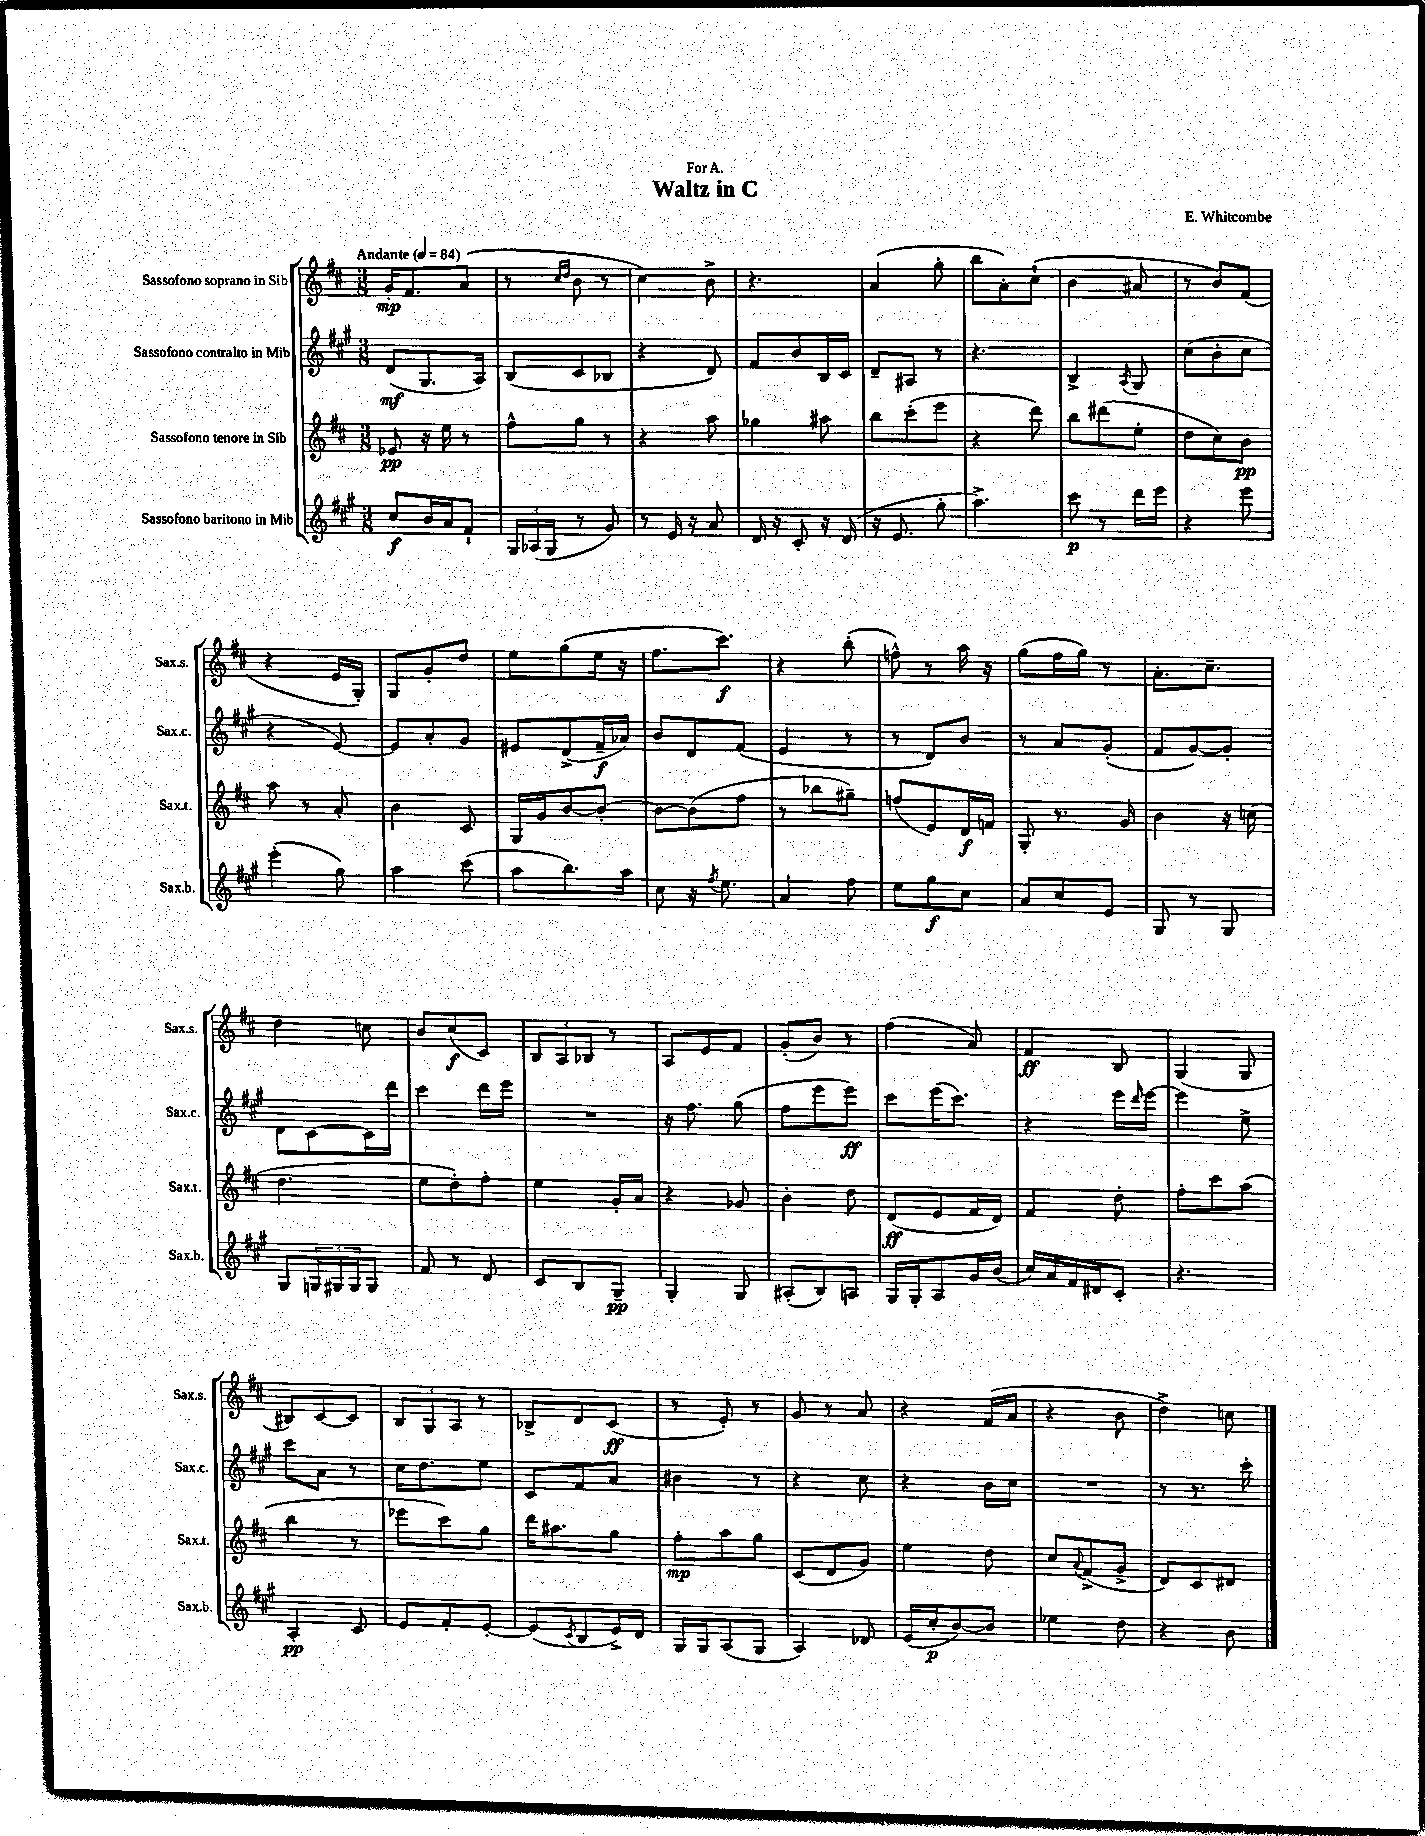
\header { title = "Waltz in C" composer = "E. Whitcombe" dedication = "For A." }
<<
\new StaffGroup <<
\new Staff = "s0" \with { instrumentName = "Sassofono soprano in Sib" shortInstrumentName = "Sax.s." } {
    \clef treble \key d \major \numericTimeSignature \time 3/8 \tempo "Andante" 4 = 84
    g'16-.\mp fis'8. a'8( |
    r8 \grace { cis''16 d''16 } b'8 r8 |
    cis''4) b'8-> |
    r4. |
    a'4( g''8-. |
    b''8 a'8-.) cis''8-!( |
    b'4 ais'8 |
    r8 b'8) fis'8( |
    r4 e'16 g16-.) |
    g8 g'8-. d''8 |
    e''8 g''8( e''16 r16 |
    fis''8. cis'''8.\f) |
    r4 b''8-.( |
    f''8-^) r8 a''16 r16 |
    g''8( fis''16 g''16) r8 |
    a'8.-. cis''8.-- |
    d''4 c''8 |
    b'8 cis''8\f( cis'8) |
    \tuplet 3/2 { b8 a8 bes8 } r8 |
    a8 e'8 fis'8 |
    g'8-.( b'8) r8 |
    fis''4( a'8) |
    fis'4\ff b8 |
    g4( g8 |
    bis8) cis'8~ cis'8 |
    \tuplet 3/2 { b8 g8 a8 } r8 |
    bes8-> d'8 cis'8\ff( |
    r8 e'8-.) r8 |
    g'8 r8 a'8 |
    r4 fis'16( a'16 |
    r4 b'8 |
    d''4->) c''8 \bar "|." |
}
\new Staff = "s1" \with { instrumentName = "Sassofono contralto in Mib" shortInstrumentName = "Sax.c." } {
    \clef treble \key a \major \numericTimeSignature \time 3/8
    d'8\mf( gis8. a16) |
    b8( cis'8 bes8 |
    r4 d'8) |
    fis'8 b'8 b16 cis'16 |
    d'8-- ais8 r8 |
    r4. |
    b4-> \acciaccatura { a8 } gis8 |
    cis''8( b'8-. cis''8 |
    r4 e'8~) |
    e'8 a'8-. gis'8 |
    eis'8 d'8->( fis'16--\f aes'16) |
    b'8 d'8 fis'8( |
    e'4 r8 |
    r8 d'8) b'8 |
    r8 a'8 gis'8-.( |
    fis'8 gis'8~) gis'8-. |
    d'8 cis'8~ cis'16 d'''16 |
    cis'''4 d'''16 e'''16 |
    R4. |
    r16 fis''8. gis''8( |
    fis''8 e'''8 e'''8\ff) |
    cis'''8 e'''16( cis'''8.) |
    r4 e'''16 \grace { d'''16 } e'''16~ |
    e'''4 e''8-> |
    cis'''8 a'8 r8 |
    cis''16 d''8. e''8 |
    cis'8 fis'8 a'8 |
    bis'4 r8 |
    r4 cis''8 |
    r4 b'16 cis''16 |
    R4. |
    r8 r8. cis'''16-. \bar "|." |
}
\new Staff = "s2" \with { instrumentName = "Sassofono tenore in Sib" shortInstrumentName = "Sax.t." } {
    \clef treble \key d \major \numericTimeSignature \time 3/8
    ees'8\pp r16 e''16 r8 |
    fis''8-^ g''8 r8 |
    r4 a''8 |
    ges''4 ais''8 |
    b''8 cis'''8-.( e'''8 |
    r4 d'''8) |
    b''8 dis'''8( e''8-. |
    d''8 cis''8) b'8\pp |
    a''8 r8 a'8-. |
    b'4 cis'8 |
    g16 g'16 b'8~ b'8~-. |
    b'8~ b'8( fis''8 |
    r8 bes''8 gis''8--) |
    f''8( e'8) d'16\f f'16 |
    g8-. r8. g'16 |
    b'4 r16 c''16( |
    d''4. |
    e''8 d''8-.) fis''8-. |
    e''4 g'16-. a'16 |
    r4 ges'8 |
    b'4-. d''8 |
    d'8\ff( e'8 fis'16 d'16) |
    fis'4 d''8-. |
    fis''8-. cis'''8 a''8( |
    b''4 r8 |
    ees'''8 cis'''8) g''8 |
    d'''16 ais''8. g''8 |
    fis''8-.\mp a''8 g''8 |
    cis'8( d'8 g'8) |
    e''4 d''8 |
    cis''8 \appoggiatura { a'8 } fis'8->( g'8-> |
    d'8) cis'8 dis'8 \bar "|." |
}
\new Staff = "s3" \with { instrumentName = "Sassofono baritono in Mib" shortInstrumentName = "Sax.b." } {
    \clef treble \key a \major \numericTimeSignature \time 3/8
    cis''8\f b'16 a'16 fis'8-! |
    \tuplet 3/2 { gis16 aes16( gis16 } r8 gis'8) |
    r8 e'16 r16 a'8 |
    d'16 r16 cis'8-. r16 d'16( |
    r16 e'8. gis''8-. |
    a''4.->) |
    cis'''8\p r8 d'''16 e'''16 |
    r4 e'''8 |
    e'''4-.( gis''8) |
    a''4 cis'''8( |
    a''8 b''8.) a''16 |
    cis''8 r16 \acciaccatura { fis''8 } e''8. |
    a'4 fis''8 |
    e''8 gis''8\f cis''8 |
    a'8 cis''8 e'8 |
    gis8 r8 gis8 |
    gis8 \tuplet 3/2 { g16 gis16 gis16 } gis8 |
    fis'8 r8 d'8 |
    cis'8 b8 gis8--\pp |
    gis4-. gis8 |
    ais8-.( b8) a8 |
    gis16 gis16-. a8 gis'16 b'16( |
    cis''16) a'16 fis'16 dis'16 cis'8-. |
    r4. |
    a4-.\pp cis'8 |
    e'8 fis'8-. e'8~-. |
    e'8( \acciaccatura { cis'8 } b8 e'16->) d'16 |
    gis16 gis16 a8( gis8 |
    a4) des'8 |
    e'16( cis''16-.\p b'8~) b'8 |
    ees''4 d''8 |
    r4 b'8 \bar "|." |
}
>>
>>
\layout { \context { \Score \remove "Bar_number_engraver" } }
